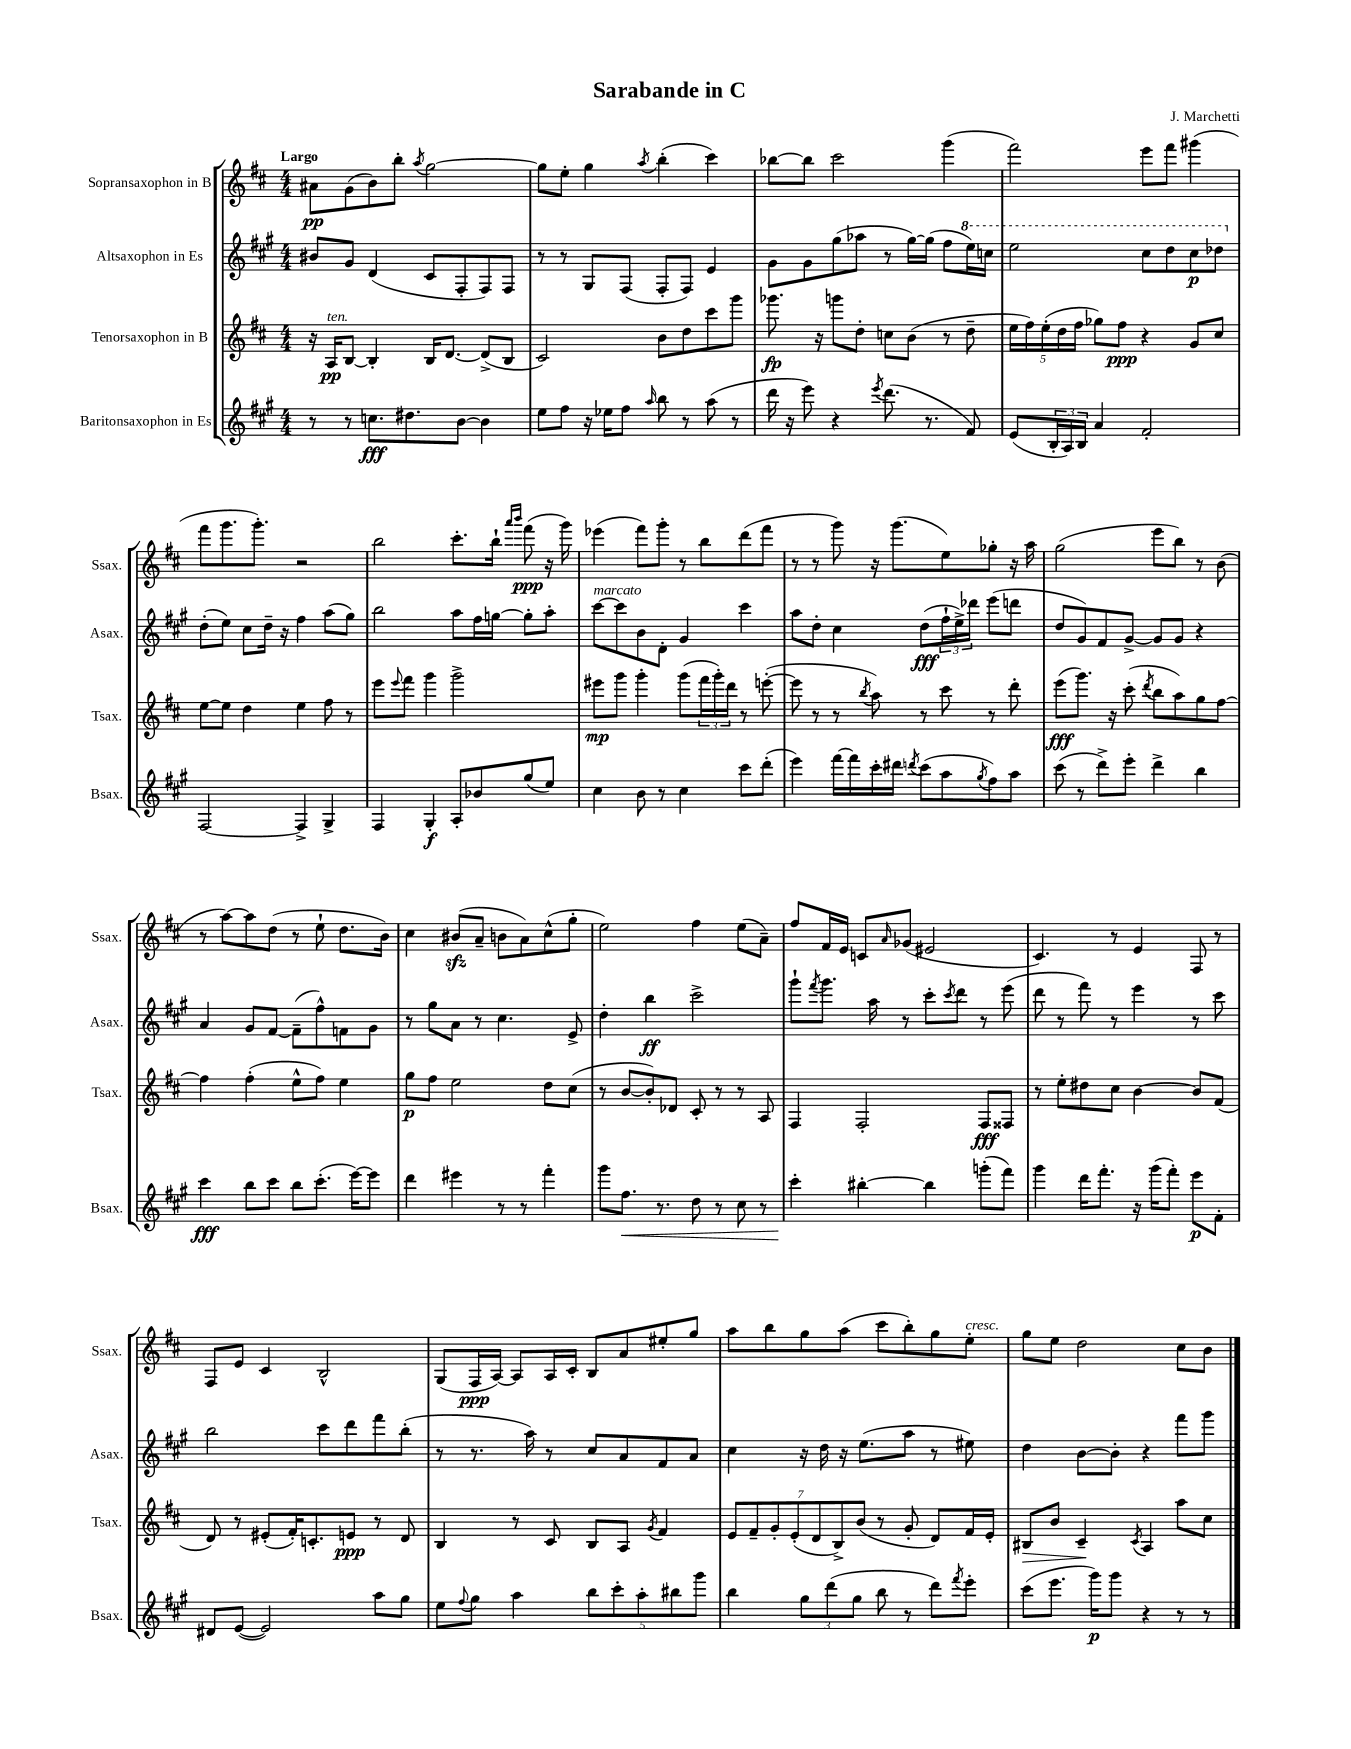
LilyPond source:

\header { title = "Sarabande in C" composer = "J. Marchetti" }
<<
\new StaffGroup <<
\new Staff = "s0" \with { instrumentName = "Sopransaxophon in B" shortInstrumentName = "Ssax." } {
    \clef treble \key d \major \numericTimeSignature \time 4/4 \tempo "Largo"
    ais'8\pp g'8( b'8) b''8-. \acciaccatura { a''8 } g''2~ |
    g''8 e''8-. g''4 \acciaccatura { a''8 } b''4-.( cis'''4) |
    bes''8~ bes''8 cis'''2 g'''4( |
    fis'''2) e'''8 fis'''8 gis'''4( |
    fis'''8 g'''8. g'''8.-.) r2 |
    b''2 cis'''8.-. b''16-! \grace { a'''16 b'''16 } fis'''8\ppp( r16 g'''16) |
    ees'''4( fis'''8) g'''8-. r8 b''8 d'''8( fis'''8 |
    r8 r8 g'''8) r16 g'''8.( e''8) ges''8-. r16 a''16 |
    g''2( e'''8 b''8) r8 b'8( |
    r8 a''8~) a''8 d''8( r8 e''8-! d''8. b'16) |
    cis''4 bis'8\sfz( a'8-- b'8 a'8) cis''8-^( g''8-. |
    e''2) fis''4 e''8( a'8--) |
    fis''8 fis'16 e'16 c'8 \grace { a'16 } ges'8( eis'2 |
    cis'4.) r8 e'4 fis8 r8 |
    fis8 e'8 cis'4 b2-^ |
    g8( fis16\ppp a16~) a8 a16 cis'16-. b8 a'8 eis''8-. g''8 |
    a''8 b''8 g''8 a''8( cis'''8 b''8-.) g''8 e''8-.^\markup { \italic "cresc." } |
    g''8 e''8 d''2 cis''8 b'8 \bar "|." |
}
\new Staff = "s1" \with { instrumentName = "Altsaxophon in Es" shortInstrumentName = "Asax." } {
    \clef treble \key a \major \numericTimeSignature \time 4/4
    bis'8 gis'8 d'4( cis'8 fis8-. fis8) fis8 |
    r8 r8 gis8 fis8( fis8-. fis8) e'4 |
    gis'8 gis'8 gis''8( aes''8 r8 gis''16~) gis''16( fis''8 \ottava #1 e'''16) c'''16 |
    e'''2 cis'''8 d'''8 cis'''8\p des'''8 \ottava #0 |
    d''8-.( e''8) cis''8 d''16-- r16 fis''4 a''8( gis''8) |
    b''2 a''8 fis''16 g''16~ g''8-. a''8-. |
    cis'''8~^\markup { \italic "marcato" } cis'''8 b'8 d'8-. gis'4 cis'''4 |
    a''8 d''8-. cis''4 d''8\fff( \tuplet 3/2 { fis''16-! e''16->) des'''16 } e'''8( d'''8 |
    d''8 gis'8) fis'8 gis'8~-> gis'8 gis'8 r4 |
    a'4 gis'8 fis'8~ fis'8--( fis''8-^) f'8 gis'8 |
    r8 gis''8 a'8 r8 cis''4. e'8-> |
    d''4-. b''4\ff cis'''2-> |
    gis'''8-! \acciaccatura { fis'''8 } gis'''8. a''16 r8 cis'''8-. \acciaccatura { cis'''8 } d'''8 r8 e'''8( |
    d'''8 r8 fis'''8) r8 e'''4 r8 cis'''8 |
    b''2 cis'''8 d'''8 fis'''8 b''8-.( |
    r8 r8. a''16) r8 cis''8 a'8 fis'8 a'8 |
    cis''4 r16 d''16 r16 e''8.( a''8 r8 eis''8) |
    d''4 b'8~ b'8-. r4 fis'''8 gis'''8 \bar "|." |
}
\new Staff = "s2" \with { instrumentName = "Tenorsaxophon in B" shortInstrumentName = "Tsax." } {
    \clef treble \key d \major \numericTimeSignature \time 4/4
    r16 a16\pp^\markup { \italic "ten." } b8~ b4-. b16 d'8.~ d'8->( b8 |
    cis'2) b'8 d''8 cis'''8 g'''8 |
    ges'''8.\fp r16 g'''8 d''8-. c''8 b'8( r8 d''8-- |
    \tuplet 5/4 { e''16 fis''16) e''16-.( d''16 fis''16 } ges''8) fis''8\ppp r4 g'8 cis''8 |
    e''8~ e''8 d''4 e''4 fis''8 r8 |
    e'''8 \appoggiatura { e'''8 } fis'''8 g'''4 g'''2-> |
    eis'''8\mp g'''8 g'''4-. g'''8( \tuplet 3/2 { fis'''16 g'''16-.) d'''16 } r8 e'''8~-.( |
    e'''8 r8 r8 \acciaccatura { b''8 } a''8) r8 cis'''8 r8 d'''8-. |
    e'''8\fff( g'''8.) r16 cis'''8-.( \acciaccatura { d'''8 } b''8 a''8) g''8 fis''8~ |
    fis''4 fis''4-.( e''8-^ fis''8) e''4 |
    g''8\p fis''8 e''2 d''8 cis''8( |
    r8 b'8~ b'8-.) des'8 cis'8-. r8 r8 a8 |
    fis4 fis2-. fis8\fff fisis8 |
    r8 e''8-. dis''8 cis''8 b'4~ b'8 fis'8( |
    d'8) r8 eis'8-.( fis'16-.) c'8.-. e'8\ppp r8 d'8 |
    b4 r8 cis'8 b8 a8 \acciaccatura { g'8 } fis'4 |
    \tuplet 7/4 { e'8 fis'8-- g'8-. e'8-.( d'8 b8->) b'8( } r8 g'8-. d'8) fis'16 e'16-. |
    bis8\> b'8 cis'4--\! \acciaccatura { cis'8 } a4 a''8 cis''8 \bar "|." |
}
\new Staff = "s3" \with { instrumentName = "Baritonsaxophon in Es" shortInstrumentName = "Bsax." } {
    \clef treble \key a \major \numericTimeSignature \time 4/4
    r8 r8 c''8.\fff dis''8. b'8~ b'4 |
    e''8 fis''8 r16 ees''16 fis''8 \grace { a''16 } b''8 r8 a''8( r8 |
    d'''16 r16 e'''8) r4 \acciaccatura { e'''8 } d'''8.( r8. fis'8) |
    e'8( \tuplet 3/2 { b16-. a16) b16 } a'4 fis'2-. |
    fis2~ fis4-> gis4-> |
    fis4 gis4-.\f a8-. bes'8 gis''8( e''8) |
    cis''4 b'8 r8 cis''4 cis'''8 d'''8-.( |
    e'''4) fis'''16~ fis'''16 cis'''16-. dis'''16 \acciaccatura { d'''8 } cis'''8( a''8 \acciaccatura { gis''8 } fis''8) a''8 |
    cis'''8( r8 d'''8->) e'''8-. d'''4-> b''4 |
    cis'''4\fff b''8 cis'''8 b''8 cis'''8.-.( e'''16~) e'''8 |
    d'''4 eis'''4 r8 r8 fis'''4-. |
    gis'''8 fis''8.\< r8. d''8 r8 cis''8 r8 |
    cis'''4-.\! bis''4~-. bis''4 g'''8-.( fis'''8) |
    gis'''4 d'''16 fis'''8.-. r16 gis'''16( fis'''8-.) e'''8\p fis'8-. |
    dis'8 e'8~( e'2) a''8 gis''8 |
    e''8 \appoggiatura { fis''8 } gis''8 a''4 \tuplet 5/4 { b''8 cis'''8-. a''8-. bis''8 gis'''8 } |
    b''4 \tuplet 3/2 { gis''8 d'''8( gis''8 } b''8 r8 d'''8) \acciaccatura { fis'''8 } e'''8-. |
    cis'''8( e'''8. gis'''16\p) gis'''8 r4 r8 r8 \bar "|." |
}
>>
>>
\layout { \context { \Score \remove "Bar_number_engraver" } }
